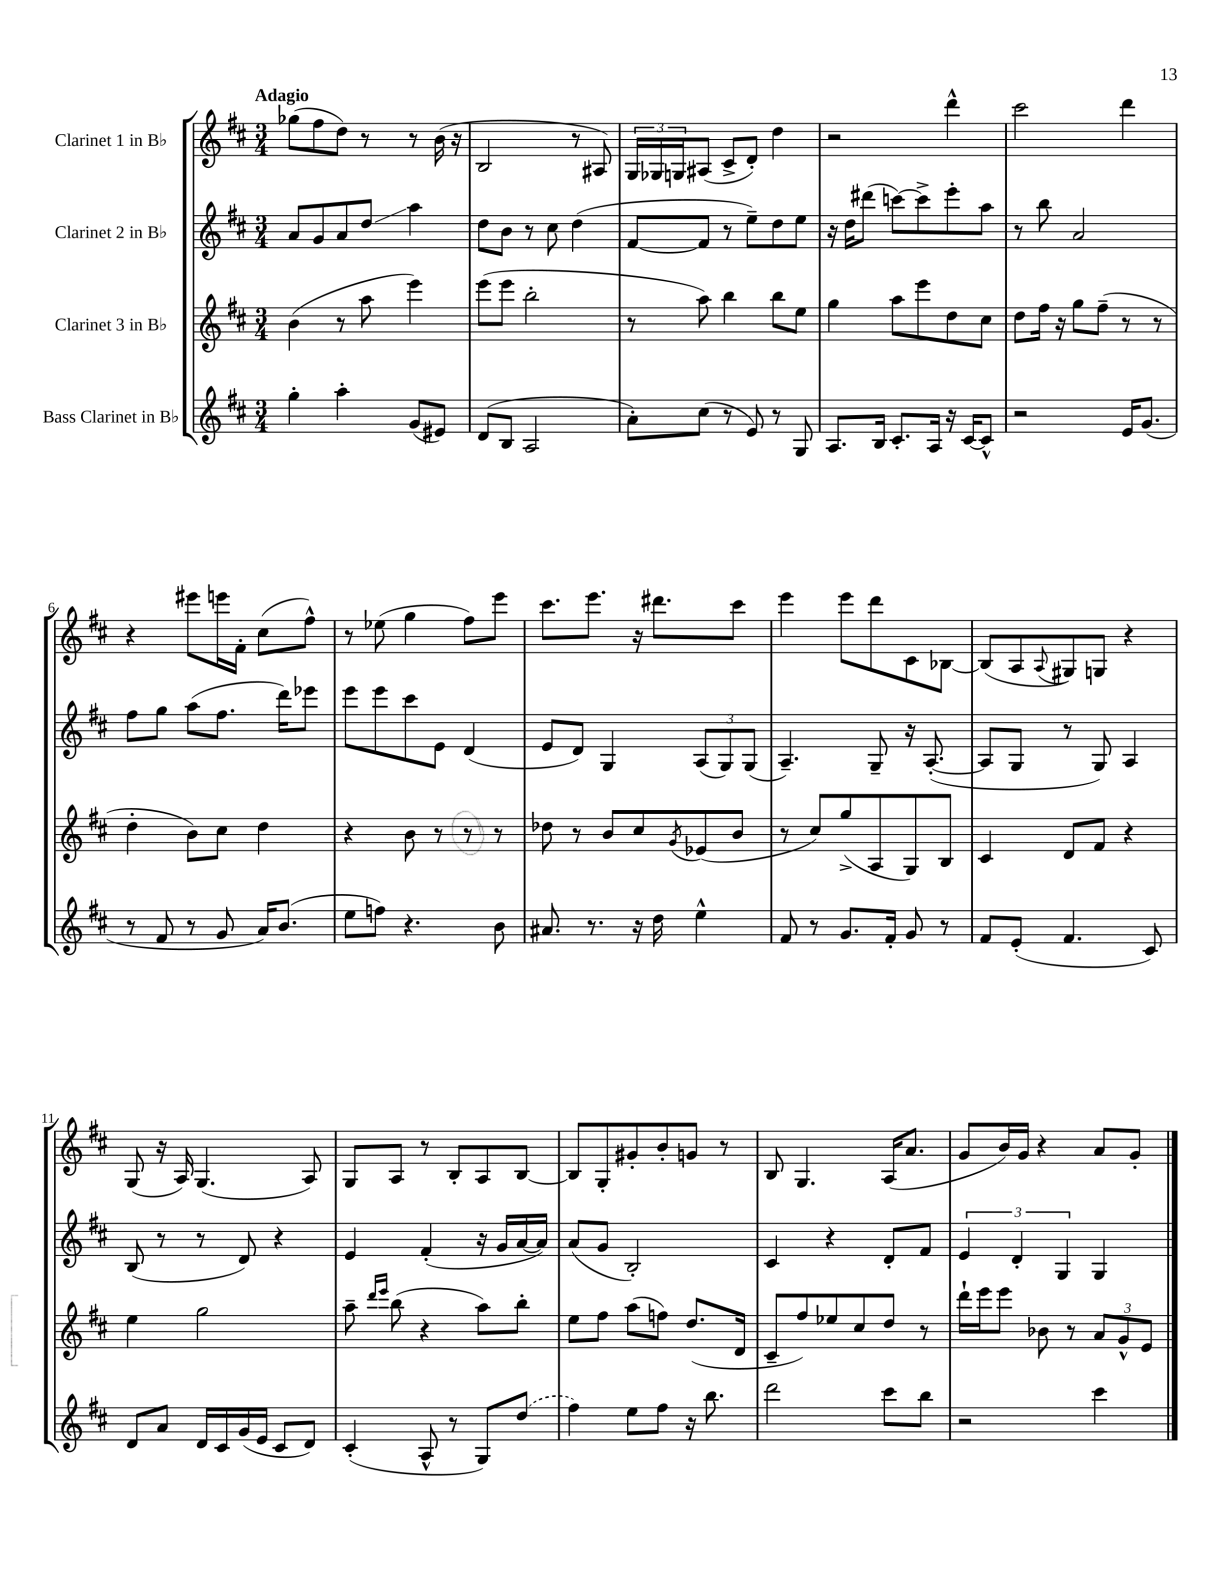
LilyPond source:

<<
\new StaffGroup <<
\new Staff = "s0" \with { instrumentName = "Clarinet 1 in Bb" } {
    \clef treble \key d \major \numericTimeSignature \time 3/4 \tempo "Adagio"
    ges''8( fis''8 d''8) r8 r8 b'16( r16 |
    b2 r8 ais8) |
    \tuplet 3/2 { g16 ges16 g16 } ais8( cis'8-> d'8-.) d''4 |
    r2 d'''4-^ |
    cis'''2 d'''4 |
    r4 eis'''8 e'''16 fis'16-. cis''8( fis''8-^) |
    r8 ees''8( g''4 fis''8) e'''8 |
    cis'''8. e'''8. r16 dis'''8. cis'''8 |
    e'''4 e'''8 d'''8 cis'8 bes8~ |
    bes8( a8 \appoggiatura { a8 } gis8) g8 r4 |
    g8( r16 a16) g4.( a8) |
    g8 a8 r8 b8-. a8 b8~ |
    b8 g8-. gis'8-. b'8-. g'8 r8 |
    b8 g4. a16( a'8. |
    g'8 b'16) g'16 r4 a'8 g'8-. \bar "|." |
}
\new Staff = "s1" \with { instrumentName = "Clarinet 2 in Bb" } {
    \clef treble \key d \major \numericTimeSignature \time 3/4
    a'8 g'8 a'8 d''8\glissando a''4 |
    d''8 b'8 r8 cis''8 d''4( |
    fis'8~ fis'8 r8 e''8--) d''8 e''8 |
    r16 d''16 dis'''8( c'''8~) c'''8-> e'''8-. a''8 |
    r8 b''8 a'2 |
    fis''8 g''8 a''8( fis''8. d'''16) ees'''8 |
    e'''8 e'''8 cis'''8 e'8 d'4( |
    e'8 d'8) g4 \tuplet 3/2 { a8( g8) g8( } |
    a4.--) g8-- r16 a8.~-.( |
    a8 g8 r8 g8) a4 |
    b8( r8 r8 d'8) r4 |
    e'4 fis'4-.( r16 g'16 a'16~ a'16) |
    a'8( g'8 b2-.) |
    cis'4 r4 d'8-. fis'8 |
    \tuplet 3/2 { e'4 d'4-. g4 } g4 \bar "|." |
}
\new Staff = "s2" \with { instrumentName = "Clarinet 3 in Bb" } {
    \clef treble \key d \major \numericTimeSignature \time 3/4
    b'4( r8 a''8 e'''4) |
    e'''8( e'''8 b''2-. |
    r8 a''8) b''4 b''8 e''8 |
    g''4 a''8 e'''8 d''8 cis''8 |
    d''8 fis''16 r16 g''8 fis''8--( r8 r8 |
    d''4-. b'8) cis''8 d''4 |
    r4 b'8 r8 r8 r8 |
    des''8 r8 b'8 cis''8 \acciaccatura { g'8 } ees'8( b'8 |
    r8 cis''8) g''8->( a8 g8) b8 |
    cis'4 d'8 fis'8 r4 |
    e''4 g''2 |
    a''8-- \grace { d'''16 e'''16 } b''8( r4 a''8) b''8-. |
    e''8 fis''8 a''8( f''8) d''8.( d'16 |
    cis'8-- fis''8) ees''8 cis''8 d''8 r8 |
    d'''16-! e'''16 e'''8 bes'8 r8 \tuplet 3/2 { a'8 g'8-^ e'8 } \bar "|." |
}
\new Staff = "s3" \with { instrumentName = "Bass Clarinet in Bb" } {
    \clef treble \key d \major \numericTimeSignature \time 3/4
    g''4-. a''4-. g'8( eis'8) |
    d'8( b8 a2 |
    a'8-.) cis''8( r8 e'8) r8 g8 |
    a8. b16 cis'8.-. a16 r16 cis'16~ cis'8-^ |
    r2 e'16 g'8.( |
    r8 fis'8 r8 g'8 a'16) b'8.( |
    e''8 f''8) r4. b'8 |
    ais'8. r8. r16 d''16 e''4-^ |
    fis'8 r8 g'8. fis'16-. g'8 r8 |
    fis'8 e'8-.( fis'4. cis'8) |
    d'8 a'8 d'16 cis'16 g'16( e'16 cis'8 d'8) |
    cis'4-.( a8-^ r8 g8) \once \slurDashed d''8( |
    fis''4) e''8 fis''8 r16 b''8. |
    d'''2 cis'''8 b''8 |
    r2 cis'''4 \bar "|." |
}
>>
>>
